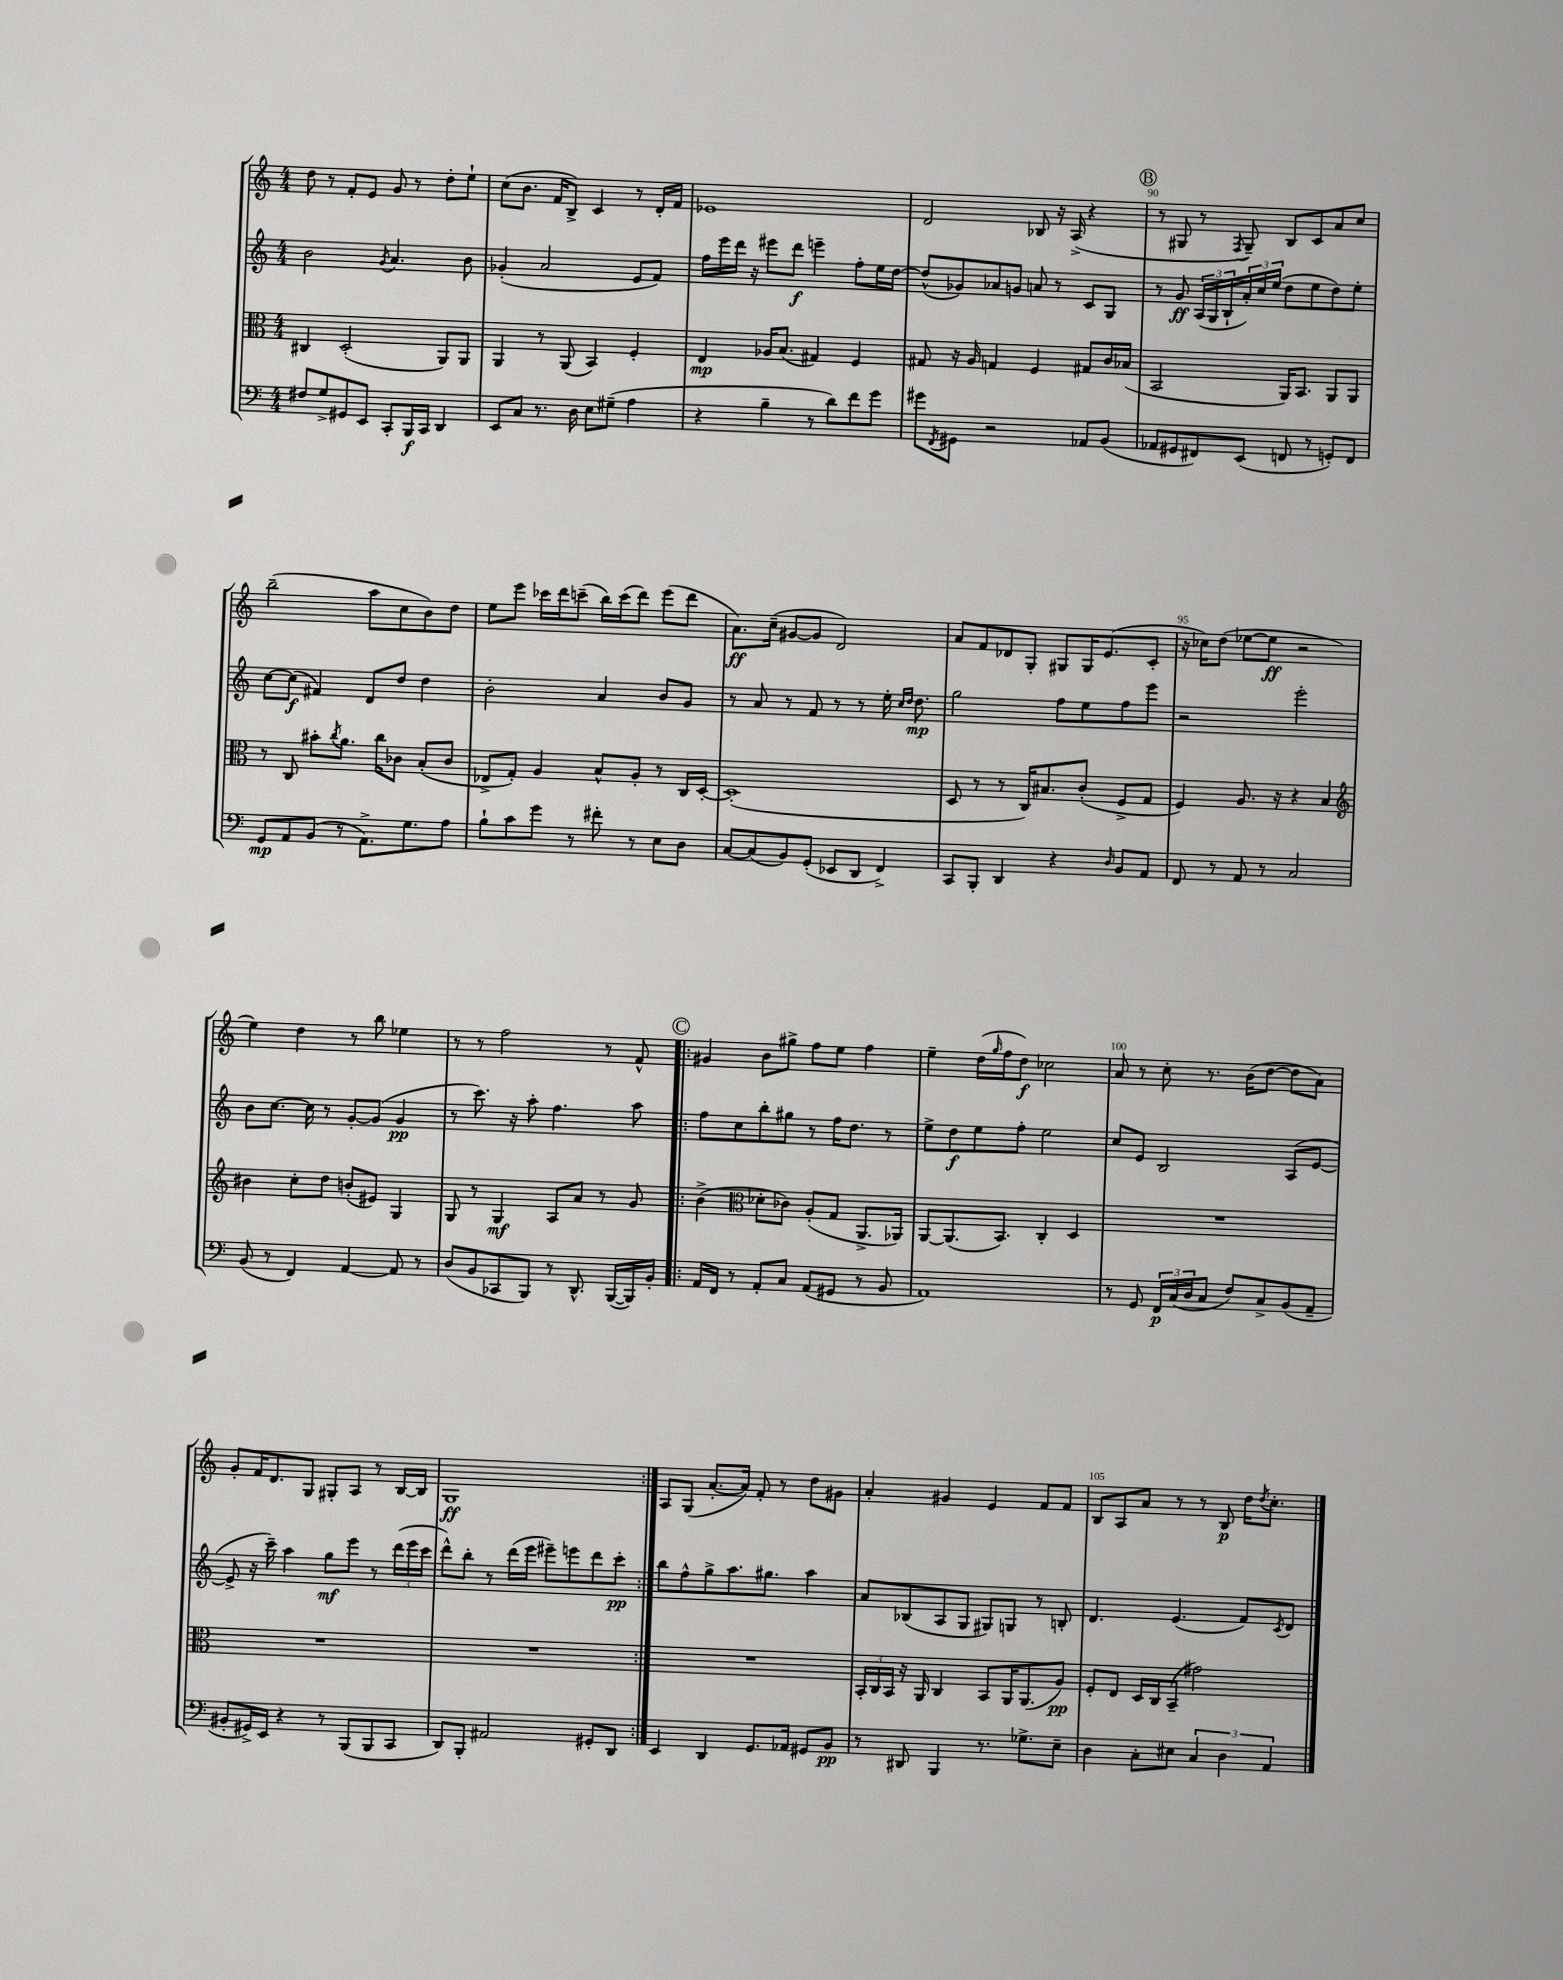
<<
\new StaffGroup <<
\new Staff = "s0" {
    \clef treble \key c \major \numericTimeSignature \time 4/4
    d''8 r8 f'8-. e'8 g'8 r8 d''8-. e''8-! |
    c''8( b'8. f'16 b8->) c'4 r8 d'16-. f'16 |
    ees'1 |
    d'2 bes8 r16 a16->( r4 |
    \mark \markup { \circle "B" } r8 gis8 r8 \acciaccatura { f8 } gis8--) b8 c'8 a'8 c''8 |
    b''2--( a''8 c''8 b'8) d''8 |
    e''8 e'''8 ces'''16 d'''16 c'''8--( b''16) c'''16( d'''8) e'''8( d'''8 |
    a'8.\ff) c''16--( gis'8~ gis'8 d'2) |
    a'8 f'8 des'8 g8-. gis8 gis16 e'8.( c'8-. |
    r16 ces''16) d''8( ees''8~ ees''8\ff r2 |
    e''4) d''4 r8 b''8 ees''4 |
    r8 r8 f''2 r8 f'8-^ |
    \repeat volta 2 { \mark \markup { \circle "C" } gis'4 b'8 gis''8-> f''8 e''8 f''4 |
    e''4-- d''16( \grace { g''16 } f''16 d''8\f) ces''2 |
    a'8 r8 c''8-. r8. b'16( d''8~ d''8 a'8) |
    g'8-. f'16 d'8. g8 gis8-. a8 r8 b16~ b16 |
    g1\ff | }
    a8 g8( a'8.~-. a'16) f'8-. r8 d''8 gis'8 |
    a'4-. gis'4 e'4 f'8 f'8 |
    b8 a8 a'8 r8 r8 b8\p d''16 \acciaccatura { d''8 } c''8.-. \bar "|." |
}
\new Staff = "s1" {
    \clef treble \key c \major \numericTimeSignature \time 4/4
    b'2 \acciaccatura { g'8 } a'4. b'8 |
    ges'4-.( a'2 e'8 f'8) |
    f''16 e'''16 d'''16 r16 eis'''8 d'''8\f e'''4-- f''8-. e''16 d''16~ |
    d''8-^( ges'8) aes'8 g'8 a'8 r8 c'8 g8 |
    \mark \markup { \circle "B" } r8 g'8\ff \tuplet 3/2 { a16( g16 b16-! } \tuplet 3/2 { a'16-.) c''16 e''16( } d''8 e''8 d''8) e''8-. |
    c''8~ c''8\f( fis'4) d'8 d''8 d''4 |
    b'2-. a'4 b'8 g'8 |
    r8 a'8 r8 f'8 r8 r8 e''16-. \grace { c''16 d''16 } d''8.\mp |
    g''2 f''8 e''8 f''8 e'''8 |
    r2 e'''2-. |
    b'8 c''8.~ c''16 r8 g'8~-. g'8( g'4\pp |
    r8 c'''8.) r16 a''8-. f''4. a''8 |
    \repeat volta 2 { \mark \markup { \circle "C" } f''8 c''8 b''8-. gis''8 r8 f''16 d''8. r8 |
    e''8-> d''8\f e''8 f''8-. e''2 |
    c''8 e'8 b2 a8( e'8~ |
    e'8-> r16 c'''16--) a''4 g''8\mf e'''8 r8 \tuplet 3/2 { d'''16( e'''16 c'''16 } |
    d'''8-^) b''8-. r8 d'''16( e'''16 eis'''8--) e'''8 d'''8 c'''8-.\pp | }
    b''8 f''8-^ g''8-> a''8. gis''8. a''4 |
    a'8 bes8( a8 g8 gis8) g8 r8 b8-. |
    d'4. e'4.( f'8) \acciaccatura { c'8 } d'8 \bar "|." |
}
\new Staff = "s2" {
    \clef alto \key c \major \numericTimeSignature \time 4/4
    cis4 d2-.( a,8) a,8 |
    a,4 r8 a,8( b,4) f4-. |
    e4\mp aes16 b8.( gis4) f4 |
    gis8 r16 a16 g4 f4 gis8 c'16 bes16( |
    \mark \markup { \circle "B" } b,2 a,16) b,8. a,8 a,8 |
    r8 c8 bis'8-. \acciaccatura { c''8 } a'8. c''16 ces'8 b8-.( ces'8 |
    ees8-> g8-.) a4 b8-^ a8-. r8 c16 d16~-. |
    d1-.( |
    d8 r8 r8 c16) bis8. c'8-.( f8-> g8 |
    f4) a8. r16 r4 b4 |
    \clef treble bis'4 c''8-. d''8 b'8-.( eis'8) g4 |
    g8 r8 g4\mf a8 a'8 r8 g'8 |
    \repeat volta 2 { \mark \markup { \circle "C" } b'4->( \clef alto des'8-. ces'8) a8-.( g8 a,8.-> aes,16) |
    a,8~ a,8.( b,8.) c4-. d4 |
    R1 |
    R1 |
    R1 | }
    R1 |
    \tuplet 3/2 { b,16-. c16 b,16 } r16 a,16 c4 b,8 a,16 a,8.( a8\pp) |
    f8-. e8 d16 c16 b,8--( gis'2) \bar "|." |
}
\new Staff = "s3" {
    \clef bass \key c \major \numericTimeSignature \time 4/4
    fis8 g8-> gis,8 e,8 c,8-. b,,16\f c,16 d,4 |
    e,8 c8 r8. d16 e8 gis8--( a4 |
    r4 b4-- r8 d'8) f'8 g'8 |
    gis'8 \acciaccatura { f,8 } gis,8 r2 aes,8 b,8( |
    \mark \markup { \circle "B" } aes,8 gis,8 fis,8) e,8( f,8 r8 g,8-.) f,8 |
    g,8\mp a,8 b,8( r8 a,8.->) g8. a8 |
    b8-! c'8 g'8 r8 fis'8-. r8 e8 d8 |
    c8~ c8( b,8) g,8-.( ees,8 d,8 f,4->) |
    c,8 b,,8-. d,4 r4 \grace { d16 } b,8 a,8 |
    f,8 r8 a,8 r8 c2 |
    b,8( r8 f,4) a,4~ a,8 r8 |
    d8( b,8 ces,8 b,,8) r8 d,8.-^ b,,16~( b,,16) b,16-. |
    \repeat volta 2 { \mark \markup { \circle "C" } a,16 f,16 r8 a,8-. c8 a,8( gis,8 r8 b,8 |
    a,1) |
    r8 g,8 \tuplet 3/2 { f,16\p c16( d16 } c8 f8) c8-> b,8( a,8-- |
    bis,8-. gis,16->) e,16 r4 r8 b,,8( b,,8 c,8 |
    d,8) b,,8-. ais,2 gis,8-. d,8 | }
    e,4 d,4 g,8. aes,16 gis,8 b,8\pp |
    r8 dis,8 b,,4 r8. ges8.-> e8-- |
    d4 c8-. eis8 \tuplet 3/2 { c4 d4 a,4 } \bar "|." |
}
>>
>>
\layout { \context { \Score currentBarNumber = #86 \override BarNumber.break-visibility = ##(#f #t #t) barNumberVisibility = #(every-nth-bar-number-visible 5) } }
